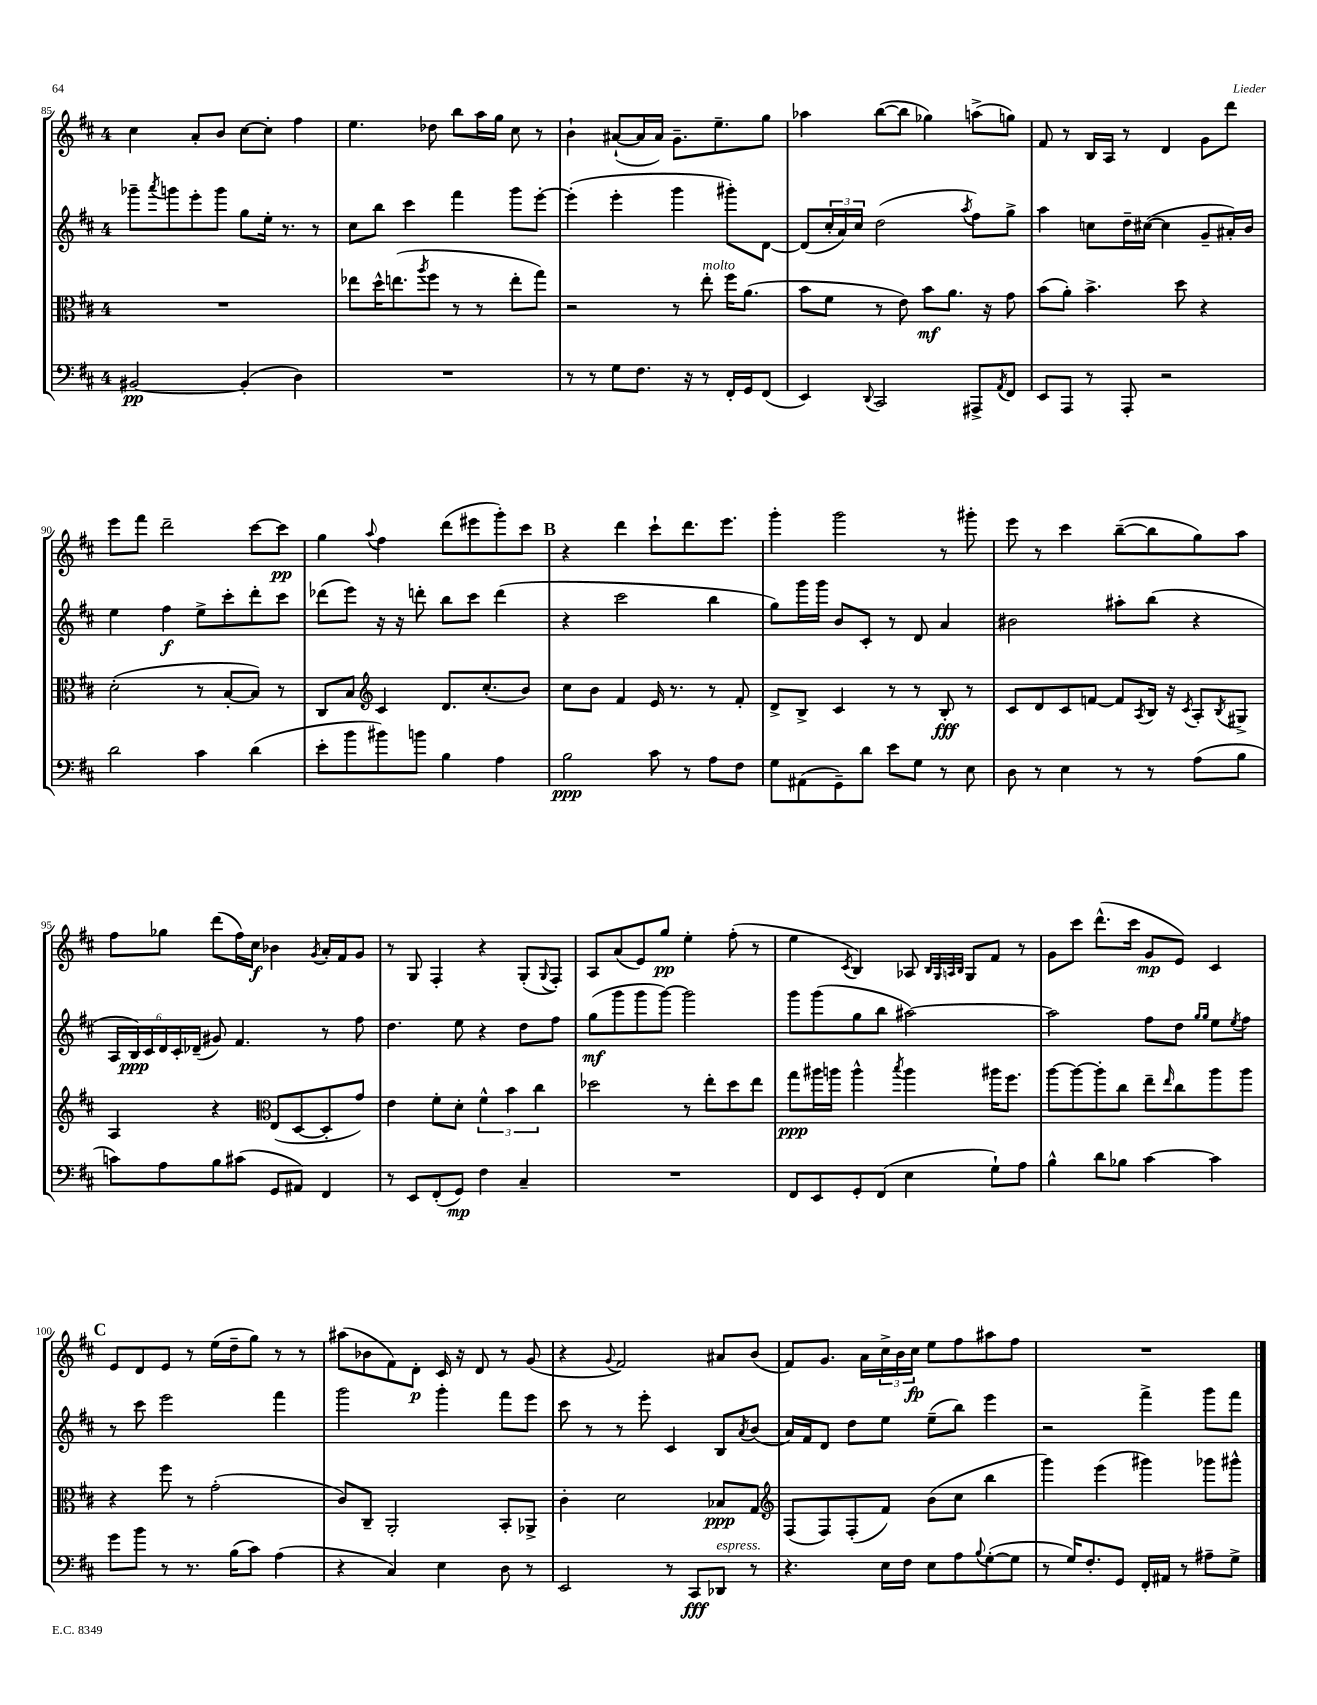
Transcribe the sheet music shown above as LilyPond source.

<<
\new StaffGroup <<
\new Staff = "s0" {
    \clef treble \key d \major \once \override Staff.TimeSignature.style = #'single-digit \time 4/4
    cis''4 a'8-. b'8 cis''8~ cis''8-. fis''4 |
    e''4. des''8 b''8 a''16 g''16 cis''8 r8 |
    b'4-! ais'8~-!( ais'16 ais'16) g'8.-- e''8.-- g''8 |
    aes''4 b''8~( b''8 ges''4) a''8->( g''8) |
    fis'8 r8 b16 a16 r8 d'4 g'8 d'''8 |
    e'''8 fis'''8 d'''2-- cis'''8~ cis'''8\pp |
    g''4 \appoggiatura { a''8 } fis''4 d'''8( eis'''8 g'''8-.) cis'''8 |
    \mark \markup { \bold "B" } r4 d'''4 cis'''8-! d'''8. e'''8. |
    g'''4-. g'''2 r8 gis'''8-. |
    e'''8 r8 cis'''4 b''8~--( b''8 g''8) a''8 |
    fis''8 ges''8 d'''8( fis''16) cis''16\f bes'4 \acciaccatura { g'8 } a'16-. fis'16 g'8 |
    r8 g8 fis4-. r4 g8-.( \appoggiatura { g8 } fis8-.) |
    a8 a'8( e'8) g''8\pp e''4-. fis''8-.( r8 |
    e''4 \acciaccatura { cis'8 } b4) aes8 \grace { b32 g32 a32 b32 } g8 fis'8 r8 |
    g'8 cis'''8 d'''8.-^( cis'''16 g'8\mp e'8) cis'4 |
    \mark \markup { \bold "C" } e'8 d'8 e'8 r8 e''16( d''16-- g''8) r8 r8 |
    ais''8( bes'8 fis'8) d'8-.\p cis'16 r16 d'8 r8 g'8( |
    r4 \appoggiatura { g'8 } fis'2) ais'8 b'8( |
    fis'8) g'8. a'16 \tuplet 3/2 { cis''16-> b'16 cis''16\fp } e''8 fis''8 ais''8 fis''8 |
    R1 \bar "|." |
}
\new Staff = "s1" {
    \clef treble \key d \major \once \override Staff.TimeSignature.style = #'single-digit \time 4/4
    ges'''8-- \acciaccatura { a'''8 } g'''8 e'''8-. g'''8 g''8 e''16-. r8. r8 |
    cis''8 b''8 cis'''4 fis'''4 g'''8 e'''8~-. |
    e'''4-.( e'''4-. g'''4 gis'''8-.) d'8~ |
    d'8( \tuplet 3/2 { cis''16-. a'16) cis''16 } d''2( \acciaccatura { a''8 } fis''8) g''8-> |
    a''4 c''8 d''16-- cis''16~( cis''4 g'8-- ais'16-.) b'16 |
    e''4 fis''4\f e''8-> cis'''8-. d'''8-. cis'''8 |
    des'''8( e'''8) r16 r16 d'''8-. b''8 cis'''8 d'''4( |
    \mark \markup { \bold "B" } r4 cis'''2 b''4 |
    g''8) g'''16 g'''16 b'8 cis'8-. r8 d'8 a'4 |
    bis'2 ais''8-. b''8( r4 |
    \tuplet 6/4 { a16 b16\ppp) cis'16 d'16 cis'16-. des'16--( } gis'8) fis'4. r8 fis''8 |
    d''4. e''8 r4 d''8 fis''8 |
    g''8\mf( g'''8 g'''8 g'''8~) g'''2 |
    g'''8 g'''8( g''8 b''8 ais''2~) |
    ais''2 fis''8 d''8 \grace { g''16 g''16 } e''8 \acciaccatura { e''8 } fis''8 |
    \mark \markup { \bold "C" } r8 cis'''8 e'''2 fis'''4 |
    g'''2 g'''4-. fis'''8 e'''8 |
    cis'''8 r8 r8 e'''8-. cis'4 b8 \acciaccatura { a'8 } b'8( |
    a'16) fis'16 d'8 d''8 e''8 e''8--( b''8) e'''4 |
    r2 fis'''4-> g'''8 fis'''8 \bar "|." |
}
\new Staff = "s2" {
    \clef alto \key d \major \once \override Staff.TimeSignature.style = #'single-digit \time 4/4
    R1 |
    ees''8 d''16-^ e''8.( \acciaccatura { a''8 } fis''8 r8 r8 e''8-. g''8) |
    r2 r8 e''8-.^\markup { \italic "molto" } fis''16 a'8.( |
    b'8 fis'8 r8 e'8) b'8\mf a'8. r16 g'8 |
    b'8( a'8-.) b'4.-> d''8 r4 |
    d'2-.( r8 b8~-. b8) r8 |
    cis8 b8 \clef treble cis'4 d'8. cis''8.-.( b'8) |
    \mark \markup { \bold "B" } cis''8 b'8 fis'4 e'16 r8. r8 fis'8-. |
    d'8-> b8-> cis'4 r8 r8 b8-.\fff r8 |
    cis'8 d'8 cis'8 f'8~ f'8 \acciaccatura { a8 } b16 r16 \acciaccatura { cis'8 } a8-. \acciaccatura { b8 } gis8-> |
    a4 r4 \clef alto e8( d8~ d8-. g'8) |
    e'4 fis'8-. d'8-. \tuplet 3/2 { fis'4-^ b'4 cis''4 } |
    des''2 r8 e''8-. des''8 e''8 |
    g''8\ppp ais''16 a''16 a''4-^ \acciaccatura { b''8 } a''4 ais''16 fis''8. |
    a''8~ a''8~ a''8-. cis''8 e''8-- \grace { e''16 } cis''8 a''8 a''8 |
    \mark \markup { \bold "C" } r4 fis''8 r8 g'2-.( |
    cis'8) cis8-- a,2-. b,8-. aes,8-> |
    cis'4-. d'2 bes8\ppp g8 |
    \clef treble fis8( fis8) fis8-.( fis'8) b'8( cis''8 b''4 |
    g'''4) e'''4( gis'''4) ges'''8 gis'''8-^ \bar "|." |
}
\new Staff = "s3" {
    \clef bass \key d \major \once \override Staff.TimeSignature.style = #'single-digit \time 4/4
    bis,2~\pp bis,4-.( d4) |
    R1 |
    r8 r8 g8 fis8. r16 r8 fis,16-. g,16 fis,8( |
    e,4) \appoggiatura { d,8 } cis,2 ais,,8-> \acciaccatura { a,8 } fis,8 |
    e,8 a,,8 r8 a,,8-. r2 |
    d'2 cis'4 d'4( |
    e'8-. b'8 bis'8) b'8 b4 a4 |
    \mark \markup { \bold "B" } b2\ppp cis'8 r8 a8 fis8 |
    g8 ais,8( g,8--) d'8 e'8 g8 r8 e8 |
    d8 r8 e4 r8 r8 a8( b8 |
    c'8) a8 b8 cis'8( g,8 ais,8) fis,4 |
    r8 e,8 fis,8-.( g,8\mp) fis4 cis4-- |
    R1 |
    fis,8 e,8 g,8-. fis,8( e4 g8-!) a8 |
    b4-^ d'8 bes8 cis'4~ cis'4 |
    \mark \markup { \bold "C" } g'8 b'8 r8 r8. b16( cis'8) a4( |
    r4 cis4) e4 d8 r8 |
    e,2 r8 cis,8\fff des,8^\markup { \italic "espress." } r8 |
    r4. e16 fis16 e8 a8 \appoggiatura { b8 } g8~-.( g8 |
    r8 g16) fis8.-. g,8 fis,16-. ais,16 r8 ais8-- g8-> \bar "|." |
}
>>
>>
\layout { \context { \Score currentBarNumber = #85 } }
